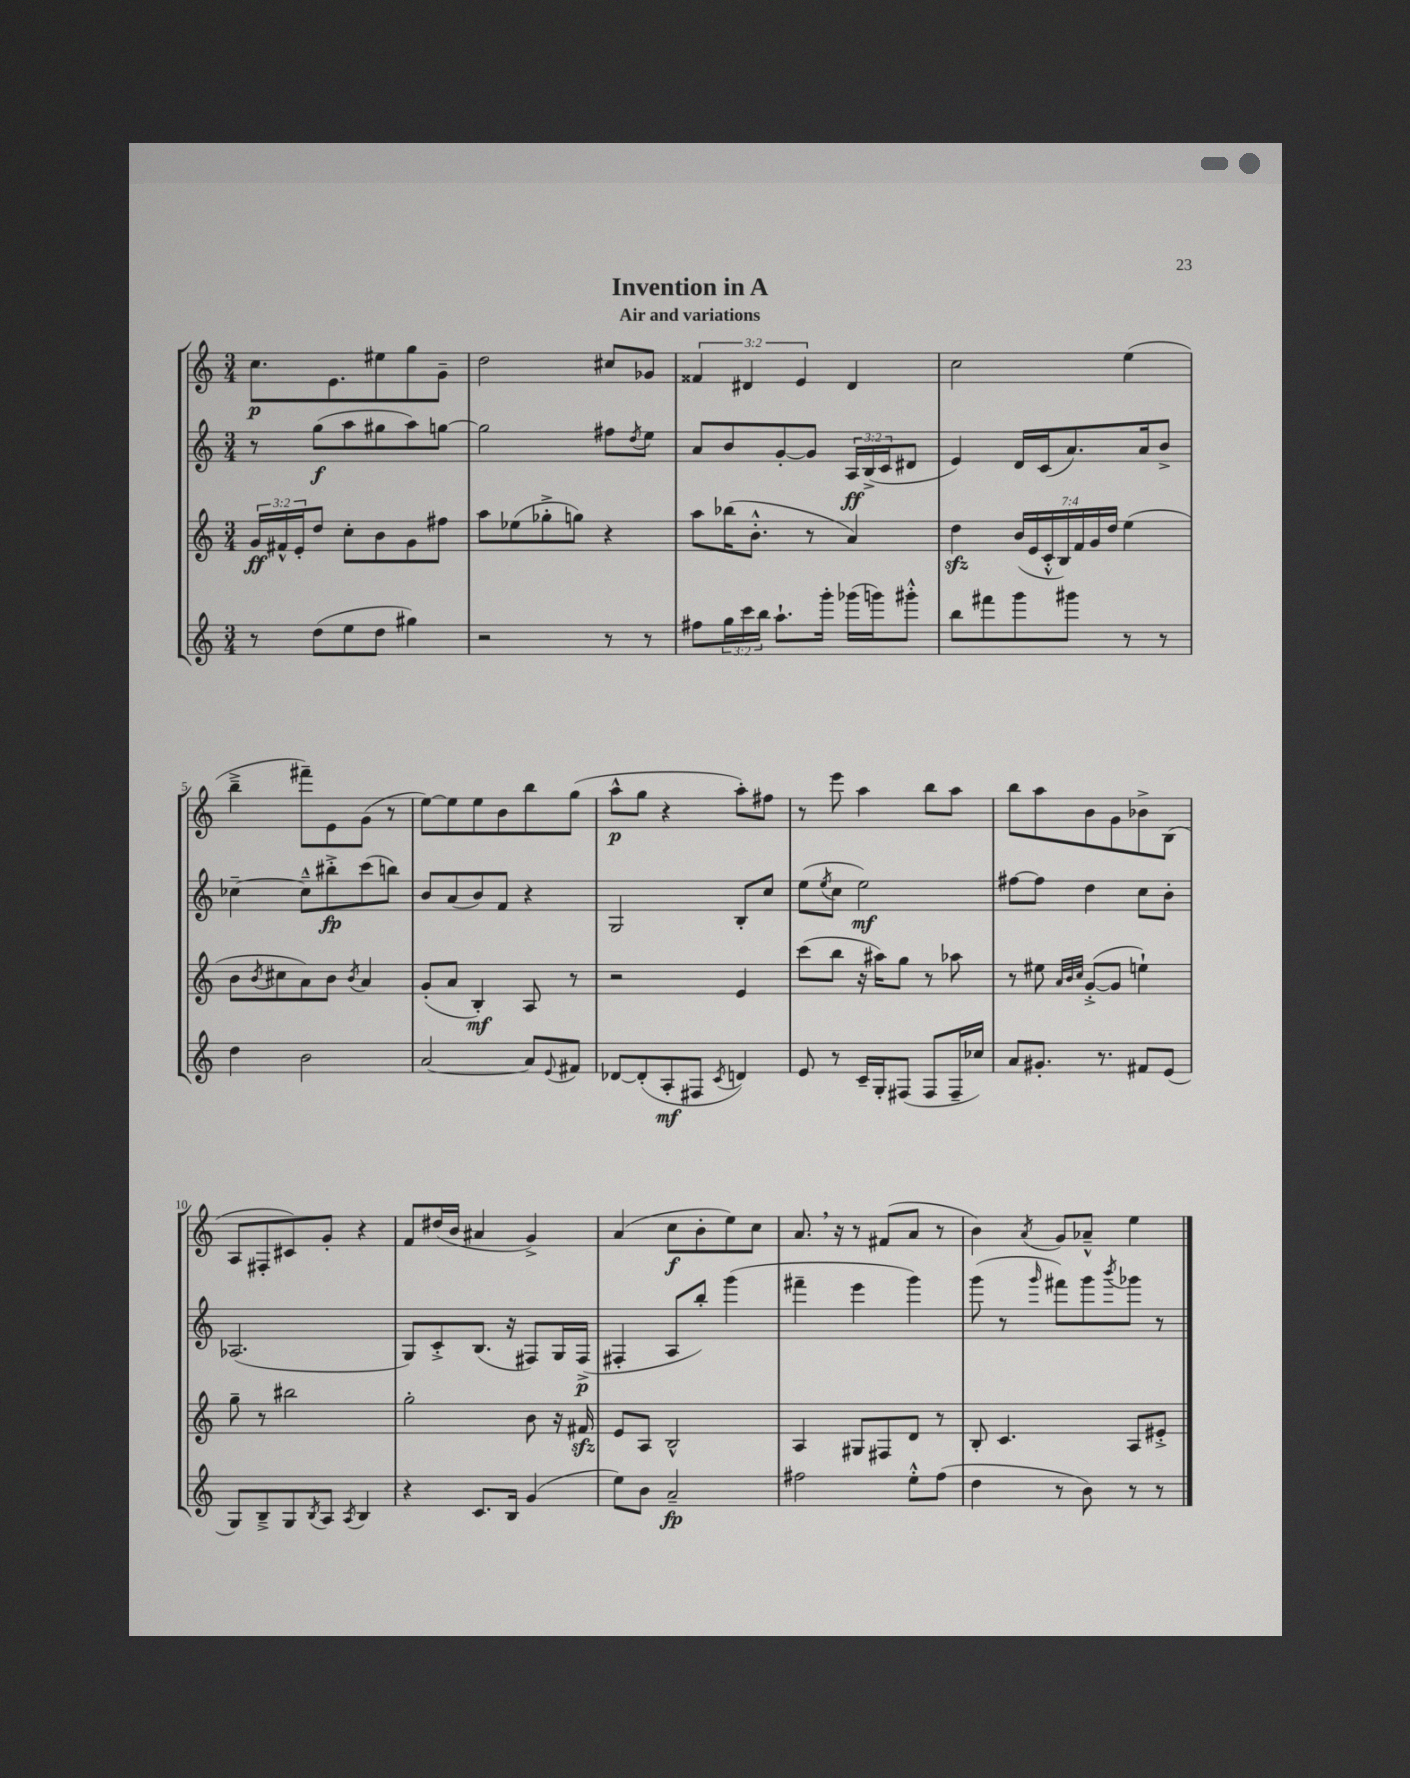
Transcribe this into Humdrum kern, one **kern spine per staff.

**kern	**dynam	**kern	**dynam	**kern	**dynam	**kern	**dynam
*part4	*part4	*part3	*part3	*part2	*part2	*part1	*part1
*staff4	*staff4	*staff3	*staff3	*staff2	*staff2	*staff1	*staff1
*clefG2	*	*clefG2	*	*clefG2	*	*clefG2	*
*k[]	*	*k[]	*	*k[]	*	*k[]	*
*M3/4	*	*M3/4	*	*M3/4	*	*M3/4	*
=1	=1	=1	=1	=1	=1	=1	=1
8r	.	24g/LL	ff	8r	.	8.cc\L	p
.	.	24f#X^^/	.	.	.	.	.
.	.	24e'/J	.	.	.	.	.
(8dd\L	.	8dd/J	.	(8gg\L	f	.	.
.	.	.	.	.	.	8.e\	.
8ee\	.	8cc'\L	.	8aa\	.	.	.
8dd\J	.	8b\	.	8gg#X\	.	8ee#X\	.
4gg#X\)	.	8g\	.	8aa\)	.	8gg\	.
.	.	8ff#X\J	.	[8ggn\J	.	8g~\J	.
=2	=2	=2	=2	=2	=2	=2	=2
2r	.	8aa\L	.	2gg\]	.	2dd\	.
.	.	(8ee-X\	.	.	.	.	.
.	.	8gg-X'^\	.	.	.	.	.
.	.	8ggn\J)	.	.	.	.	.
8r	.	4r	.	8ff#X\L	.	8cc#X/L	.
.	.	.	.	8qdd/	.	.	.
8r	.	.	.	8ee\J	.	8g-X/J	.
=3	=3	=3	=3	=3	=3	=3	=3
8ff#X\L	.	8aa\L	.	8a/L	.	6f##X/	.
24gg\L	.	(16bb-X\K	.	8b/	.	.	.
24ccc\	.	.	.	.	.	6d#X/	.
.	.	8.b'^^\J	.	.	.	.	.
24bb\JJ	.	.	.	.	.	.	.
8.aa`\L	.	.	.	[8g'/	.	.	.
.	.	.	.	.	.	6e/	.
.	.	8r	.	8g/J]	.	.	.
16ggg'\Jk	.	.	.	.	.	.	.
(16ggg-X\LL	.	4a/)	.	24A/LL	ff	4d#/	.
.	.	.	.	(24B^/	.	.	.
16gggn\J)	.	.	.	.	.	.	.
.	.	.	.	24c/J	.	.	.
8ggg#X'^^\J	.	.	.	8d#X/J	.	.	.
=4	=4	=4	=4	=4	=4	=4	=4
8bb\L	.	4ddzz\	.	4e/)	.	2cc\	.
8fff#X\	.	.	.	.	.	.	.
8ggg\	.	(28b/LL	.	16d/LL	.	.	.
.	.	28e/	.	.	.	.	.
.	.	.	.	(16c/J	.	.	.
.	.	28c'^^/	.	.	.	.	.
.	.	28B/)	.	.	.	.	.
8ggg#X\J	.	.	.	8.a/)	.	.	.
.	.	28f/	.	.	.	.	.
.	.	28g/	.	.	.	.	.
.	.	28dd/JJ	.	.	.	.	.
8r	.	(4ee\	.	.	.	(4ee\	.
.	.	.	.	16a/k	.	.	.
8r	.	.	.	8b^/J	.	.	.
!!LO:LB:g=z
=5	=5	=5	=5	=5	=5	=5	=5
4dd\	.	8b\L	.	[4cc-X~\	.	4bb~^\	.
.	.	8qb/	.	.	.	.	.
.	.	8cc#X\	.	.	.	.	.
2b\	.	8a\)	.	8cc-~^^\L]	.	8fff#X~\L)	.
.	.	8b\J	.	8bb#X'^\	fp	8e\	.
.	.	8qb/	.	.	.	.	.
.	.	4a/	.	(8ccc\	.	(8g\J	.
.	.	.	.	8bbn\J)	.	8r	.
=6	=6	=6	=6	=6	=6	=6	=6
[2a/	.	(8g'/L	.	8b/L	.	[8ee\L)	.
.	.	8a/J	.	(8a/	.	8ee\]	.
.	.	4B'/)	mf	8b/)	.	8ee\	.
.	.	.	.	8f/J	.	8b\	.
8a/L]	.	8A/	.	4r	.	8bb\	.
8qqe/	.	.	.	.	.	.	.
8f#X/J	.	8r	.	.	.	(8gg\J	.
=7	=7	=7	=7	=7	=7	=7	=7
[8d-X/L	.	2r	.	2G/	.	8aa^^\L	p
(8d-'/]	.	.	.	.	.	8gg\J	.
8A'/	mf	.	.	.	.	4r	.
8F#X/J	.	.	.	.	.	.	.
8qc/	.	.	.	.	.	.	.
4dn/)	.	4e/	.	8B'/L	.	8aa'\L)	.
.	.	.	.	8cc/J	.	8ff#X\J	.
=8	=8	=8	=8	=8	=8	=8	=8
8e/	.	(8ccc\L	.	(8ee\L	.	8r	.
.	.	.	.	8qee/	.	.	.
8r	.	8bb\J	.	8cc\J	.	8eee\	.
16c~/LL	.	16r	.	2ee\)	mf	4aa\	.
16G'/J	.	16aa#X\KL)	.	.	.	.	.
(8F#X/J	.	8gg\J	.	.	.	.	.
8F#/L	.	8r	.	.	.	8bb\L	.
16F#~/L	.	8aa-X\	.	.	.	8aa\J	.
16cc-X/JJ)	.	.	.	.	.	.	.
=9	=9	=9	=9	=9	=9	=9	=9
8a/L	.	8r	.	[8ff#X\L	.	8bb\L	.
8.g#X'/J	.	8ee#X\	.	8ff#\J]	.	8aa\	.
.	.	32qqa/LLL	.	.	.	.	.
.	.	32qqb/	.	.	.	.	.
.	.	32qqcc/JJJ	.	.	.	.	.
.	.	([8g'^/L	.	4dd\	.	8b\	.
8.r	.	.	.	.	.	.	.
.	.	8g/J]	.	.	.	8g\	.
8f#X/L	.	4een`\)	.	8cc\L	.	8b-X^\	.
(8e/J	.	.	.	8b'\J	.	(8B\J	.
!!LO:LB:g=z
=10	=10	=10	=10	=10	=10	=10	=10
8G/L)	.	8gg~\	.	(2.A-X/	.	8A/L	.
8B~^/	.	8r	.	.	.	8F#X'/	.
8G/	.	2bb#X\	.	.	.	8c#X/)	.
8qB/	.	.	.	.	.	.	.
8A/J	.	.	.	.	.	8g'/J	.
8qA/	.	.	.	.	.	.	.
4B/	.	.	.	.	.	4r	.
=11	=11	=11	=11	=11	=11	=11	=11
4r	.	2gg'\	.	8G/L)	.	8f/L	.
.	.	.	.	8c'^/	.	(16dd#X/L	.
.	.	.	.	.	.	16b/JJ	.
8.c/L	.	.	.	(8.B/J	.	4a#X/	.
16B/Jk	.	.	.	16r	.	.	.
(4g/	.	8b\	.	8F#X/L)	.	4g^/)	.
.	.	16r	.	16G/L	.	.	.
.	.	16f#Xzz/	.	(16F#^/JJ	p	.	.
=12	=12	=12	=12	=12	=12	=12	=12
8ee\L)	.	8e/L	.	4F#X'/	.	(4a/	.
8b\J	.	8A/J	.	.	.	.	.
2a~/	fp	2B^^/	.	8A/L	.	8cc\L	f
.	.	.	.	8bb'/J)	.	8b'\	.
.	.	.	.	(4ggg\	.	8ee\)	.
.	.	.	.	.	.	8cc\J	.
=13	=13	=13	=13	=13	=13	=13	=13
2ff#X\	.	4A/	.	4fff#X~\	.	8.a,/	.
.	.	.	.	.	.	16r	.
.	.	8G#X/L	.	4eee\	.	8r	.
.	.	8F#X/	.	.	.	(8f#X/L	.
8ee'^^\L	.	8d/J	.	4ggg\)	.	8a/J	.
(8ff#\J	.	8r	.	.	.	8r	.
=14	=14	=14	=14	=14	=14	=14	=14
4dd\	.	8B'/	.	(8ggg\	.	4b\)	.
.	.	4.c/	.	8r	.	.	.
.	.	.	.	16qqggg/	.	8qa/	.
8r	.	.	.	8fff#X\L)	.	8g/L	.
8b\)	.	.	.	8ggg\	.	8a-X~^^/J	.
.	.	.	.	8qbbb/	.	.	.
8r	.	8A/L	.	8ggg-X\J	.	4ee\	.
8r	.	8e#X'^/J	.	8r	.	.	.
==	==	==	==	==	==	==	==
*-	*-	*-	*-	*-	*-	*-	*-
